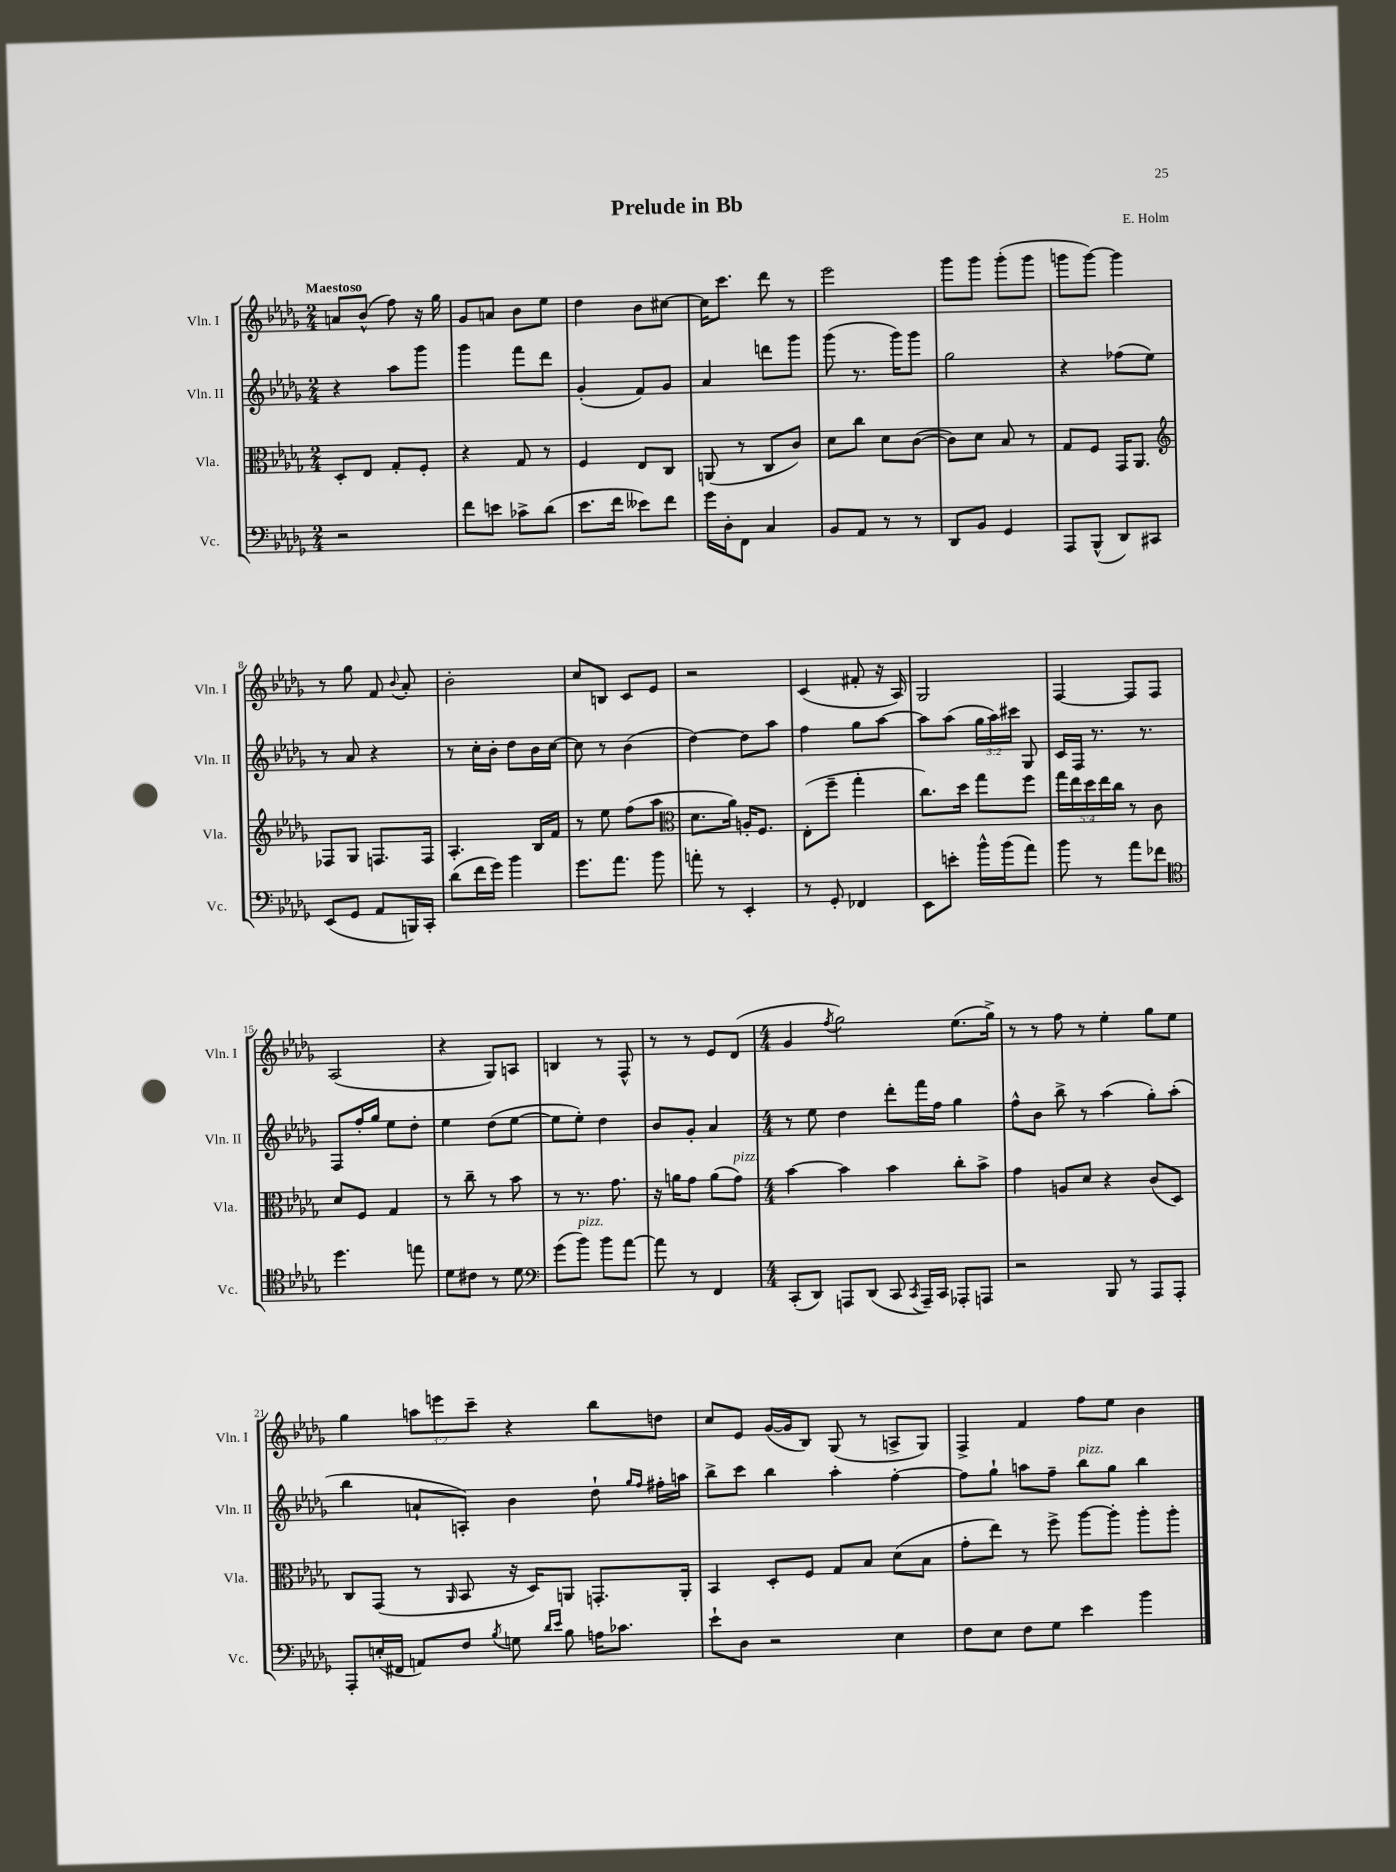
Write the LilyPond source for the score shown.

\header { title = "Prelude in Bb" composer = "E. Holm" }
<<
\new StaffGroup <<
\new Staff = "s0" \with { instrumentName = "Vln. I" shortInstrumentName = "Vln. I" } {
    \clef treble \key des \major \numericTimeSignature \time 2/4 \override Staff.TupletNumber.text = #tuplet-number::calc-fraction-text \tempo "Maestoso"
    \autoBeamOff a'8[ bes'8]-^( f''8) r16 ges''16 |
    ges'8[ a'8] bes'8[ ees''8] |
    des''4 bes'8[ cis''8]~ |
    cis''16[ c'''8.] des'''8 r8 |
    ees'''2 |
    ges'''8[ ges'''8] ges'''8[-.( ges'''8] |
    g'''8[ g'''8]~) g'''4 |
    r8 ges''8 f'8 \appoggiatura { bes'8 } aes'8-. |
    bes'2-. |
    c''8[ b8] c'8[ ees'8] |
    r2 |
    c'4( fis'8-. r16 aes16) |
    ges2 |
    f4~ f8[ f8] |
    aes2( |
    r4 ges8[) a8] |
    b4 r8 f8-^ |
    r8 r8 ees'8[ des'8]( |
    \numericTimeSignature \time 4/4 ges'4 \acciaccatura { f''8 } ges''2) ees''8.[( ges''16]->) |
    r8 r8 f''8 r8 ees''4-. ges''8[ ees''8] |
    ges''4 \tuplet 3/2 { a''8[ e'''8 c'''8]-- } r4 bes''8[ d''8] |
    c''8[ ees'8] ges'16[~( ges'16 bes8]) ges8( r8 a8[-> ges8]) |
    f4-> f'4 f''8[ ees''8] bes'4 \bar "|." |
}
\new Staff = "s1" \with { instrumentName = "Vln. II" shortInstrumentName = "Vln. II" } {
    \clef treble \key des \major \numericTimeSignature \time 2/4 \override Staff.TupletNumber.text = #tuplet-number::calc-fraction-text
    \autoBeamOff r4 aes''8[ ges'''8] |
    ges'''4 f'''8[ des'''8] |
    ges'4-.( f'8[) ges'8] |
    aes'4 d'''8[ ges'''8] |
    ges'''8( r8. ges'''16[) ges'''8] |
    ges''2 |
    r4 fes''8[( ees''8]) |
    r8 aes'8 r4 |
    r8 c''16[-. bes'16]-. des''8[ bes'16 c''16]~ |
    c''8 r8 bes'4( |
    des''4~) des''8[ aes''8] |
    f''4 ges''8[ aes''8]~ |
    aes''8[ aes''8]( \tuplet 3/2 { ges''16[ aes''16) cis'''16] } ges8 |
    c'16[ f16] r8. r8. |
    f8[ f''16-. ges''16] ees''8[ des''8]-. |
    ees''4 des''8[( ees''8]~ |
    ees''8[ ees''8]-.) des''4 |
    bes'8[ ges'8]-. aes'4 |
    \numericTimeSignature \time 4/4 r8 ees''8 des''4 des'''8[-. f'''16 f''16] ges''4 |
    f''8[-^ bes'8] bes''8-> r8 aes''4( ges''8[-.) aes''8]-.( |
    bes''4 a'8[-! a8]-.) bes'4 des''8-! \grace { ges''16[ f''16] } fis''16[-. a''16] |
    bes''8[-> c'''8] bes''4 aes''4-. f''4~-. |
    f''8[ ges''8]-! a''8[ f''8]-- bes''8[^\markup { \italic "pizz." } ges''8] bes''4 \bar "|." |
}
\new Staff = "s2" \with { instrumentName = "Vla." shortInstrumentName = "Vla." } {
    \clef alto \key des \major \numericTimeSignature \time 2/4 \override Staff.TupletNumber.text = #tuplet-number::calc-fraction-text
    \autoBeamOff des8[-. ees8] ges8[-. f8]-. |
    r4 ges8 r8 |
    f4 ees8[ c8] |
    a,8( r8 c8[ c'8]) |
    des'8[ c''8] des'8[ c'8]~( |
    c'8[) des'8] bes8 r8 |
    ges8[ f8] ges,16[ aes,8.] |
    \clef treble fes8[ ges8] f8.[ f16] |
    aes4.-. bes16[ f'16] |
    r8 ees''8 f''8[( aes''8] |
    \clef alto des'8.[ aes'16]) a16[-. f8.] |
    ees8[-.( f''8]-- ges''4-. |
    c''8.[) des''16] ges''8[ f''8] |
    \tuplet 5/4 { ges''16[ ees''16 des''16 ees''16 c''16] } r8 c'8 |
    des'8[ f8] ges4 |
    r8 c''8-- r8 bes'8 |
    r8 r8. ges'8. |
    r16 a'16[ ges'8] a'8[( ges'8]^\markup { \italic "pizz." }) |
    \numericTimeSignature \time 4/4 bes'4~ bes'4 bes'4 c''8[-. bes'8]-> |
    ges'4 a8[ des'8] r4 c'8[( des8]) |
    c8[ ges,8]( r8 \grace { aes,16 } bes,8 r16 des16[) a,8] g,8.[-. a,16]-. |
    bes,4 des8[-. f8] ges8[ bes8] des'8[( bes8] |
    ges'8[-. ees''8]) r8 f''8-> aes''8[~ aes''8]-. aes''8[-. aes''8]-. \bar "|." |
}
\new Staff = "s3" \with { instrumentName = "Vc." shortInstrumentName = "Vc." } {
    \clef bass \key des \major \numericTimeSignature \time 2/4
    \autoBeamOff r2 |
    f'8[ e'8] ces'8[-> des'8]( |
    ees'8.[ f'16] eeses'8[) f'8] |
    ges'16[ des16-. f,8] c4 |
    bes,8[ aes,8] r8 r8 |
    des,8[ bes,8] ges,4 |
    aes,,8[ bes,,8]-^( des,8[) cis,8] |
    ees,8[( ges,8] aes,8[ b,,16) c,16]-. |
    des'8[( f'16 ges'16]) bes'4 |
    ges'8.[ aes'8.] bes'8 |
    a'8-. r8 ees,4-. |
    r8 ges,8-. fes,4 |
    ees,8[ e'8]-. bes'16[-^ bes'16( aes'8]) |
    bes'8 r8 aes'8[ fes'8] |
    \clef tenor des''4. e''8 |
    des'8[ cis'8] r8 des'8 |
    \clef bass ges'8[( bes'8]^\markup { \italic "pizz." }) bes'8[ aes'8]~ |
    aes'8 r8 f,4 |
    \numericTimeSignature \time 4/4 c,8[-.( des,8]) a,,8[ des,8]( c,8 \acciaccatura { c,8 } a,,16[--) c,16] aes,,8[-. a,,8] |
    r2 bes,,8 r8 aes,,8[ aes,,8]-. |
    aes,,8[-. e16-.( fis,16] a,8[) f8] \acciaccatura { bes8 } g8 \grace { des'16[ ees'16] } bes8 a16[ ces'8.] |
    ees'8[-! des8] r2 ees4 |
    f8[ ees8] f8[ ges8] ees'4 bes'4 \bar "|." |
}
>>
>>
